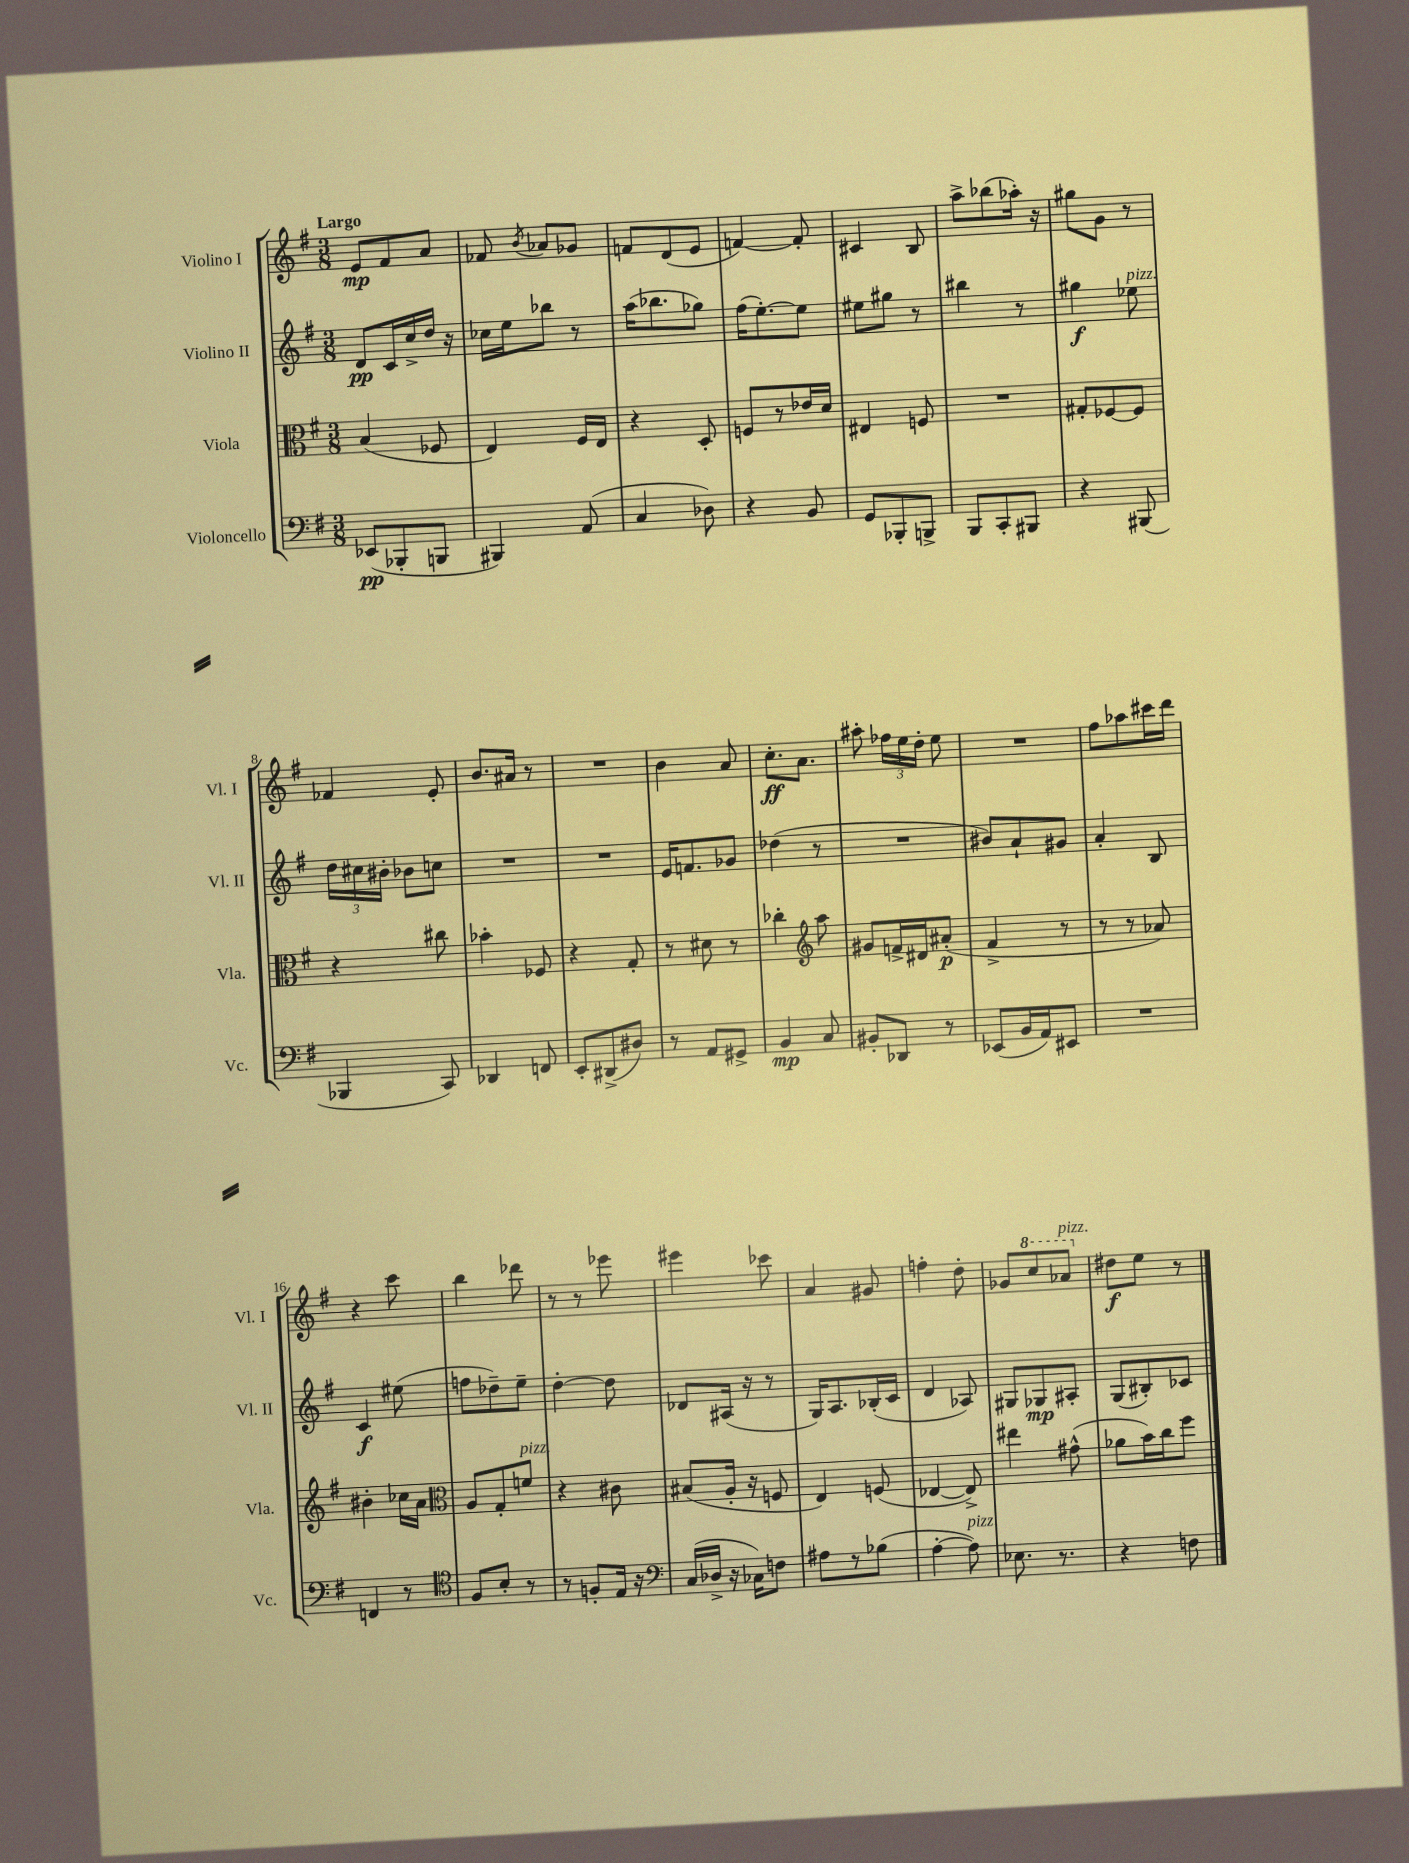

**kern	**kern	**kern	**kern
*staff4	*staff3	*staff2	*staff1
*clefF4	*clefC3	*clefG2	*clefG2
*k[f#]	*k[f#]	*k[f#]	*k[f#]
*M3/8	*M3/8	*M3/8	*M3/8
(8EE-	(4B	8d	8e
8BBB-'	.	16c	8f#
.	.	16cc^	.
8BBB	8F-	16dd	8a
.	.	16r	.
=	=	=	=
4BBB#)	4E)	16cc-	8f-
.	.	16ee	.
.	.	.	8qb
.	.	8bb-	8a-
(8AA	16F#	8r	8g-
.	16E	.	.
=	=	=	=
4C	4r	(16aa	8f
.	.	8.bb-	.
.	.	.	(8d
8D-)	8D'	8gg-)	8e
=	=	=	=
4r	8F	(16ff#	[4f)
.	.	[8.ee')	.
.	8r	.	.
8BB	16e-	8ee]	8f']
.	16d	.	.
=	=	=	=
8GG	4E#	8ee#	4c#
8BBB-'	.	8gg#	.
8BBB^	8F	8r	8B
=	=	=	=
8BBB	4.r	4bb#	8aa^
8CC'	.	.	(8bb-
8BBB#	.	8r	16aa-')
.	.	.	16r
=	=	=	=
4r	8G#'	4gg#	8gg#
.	[8F-	.	8g
(8BBB#	8F-]	8ee-	8r
=	=	=	=
4BBB-	4r	24dd	4f-
.	.	24cc#	.
.	.	24b#'	.
.	.	8b-	.
8CC)	8cc#	8cc	8e'
=	=	=	=
4DD-	4b-'	4.r	8.b
.	.	.	16a#
8FF	8F-	.	8r
=	=	=	=
8EE'	4r	4.r	4.r
(8DD#^	.	.	.
8D#)	8G'	.	.
=	=	=	=
8r	8r	16e	4b
.	.	8.f	.
8AA	8d#	.	.
8GG#^	8r	8g-	8a
=	=	=	=
4BB	4cc-'	(4dd-	8.cc'
.	.	.	8.a
*	*clefG2	*	*
8C	8aa	8r	.
=	=	=	=
8BB#'	8g#	4.r	8aa#'
8DD-	16f^	.	24ff-
.	.	.	24ee
.	16d#	.	.
.	.	.	24dd'
8r	(8a#'	.	8ee
=	=	=	=
(8EE-	4f#^	8b#)	4.r
16BB	.	8a`	.
16AA)	.	.	.
8EE#	8r	8g#	.
=	=	=	=
4.r	8r	4a'	8ff#
.	8r	.	8aa-
.	8a-)	8B	16ccc#
.	.	.	16ddd
=	=	=	=
4FF	4b#'	4c	4r
8r	16cc-	(8ee#	8ccc
.	16a	.	.
=	=	=	=
*clefC4	*clefC3	*	*
8F#	8A	8ff	4bb
8B'	8G'	8dd-~)	.
8r	8f	8ee~	8ddd-
=	=	=	=
8r	4r	[4dd'	8r
8F'	.	.	8r
16E	8c#	8dd]	8eee-
16r	.	.	.
=	=	=	=
*clefF4	*	*	*
(16C	(8B#	8d-	4eee#
16D-^	.	.	.
16r	16A'	(16A#	.
16C-)	16r	16r	.
8F	8F	8r	8ccc-
=	=	=	=
8A#	4E)	16G)	4a
.	.	8.A	.
8r	.	.	.
(8B-	(8F	(16B-'	8g#
.	.	16c	.
=	=	=	=
[4A'	[4E-	4d	4ff'
8A])	8E-^])	8A-)	8dd'
=	=	=	=
8.E-	4ee#	8G#	8g-
.	.	8G-	8ccc
8.r	.	.	.
.	(8g#^^	8A#'	8aa-
=	=	=	=
4r	8a-	(8G	8dd#
.	16b)	8B#')	8ee
.	16cc	.	.
8F	8ff#	8c-	8r
==	==	==	==
*-	*-	*-	*-
